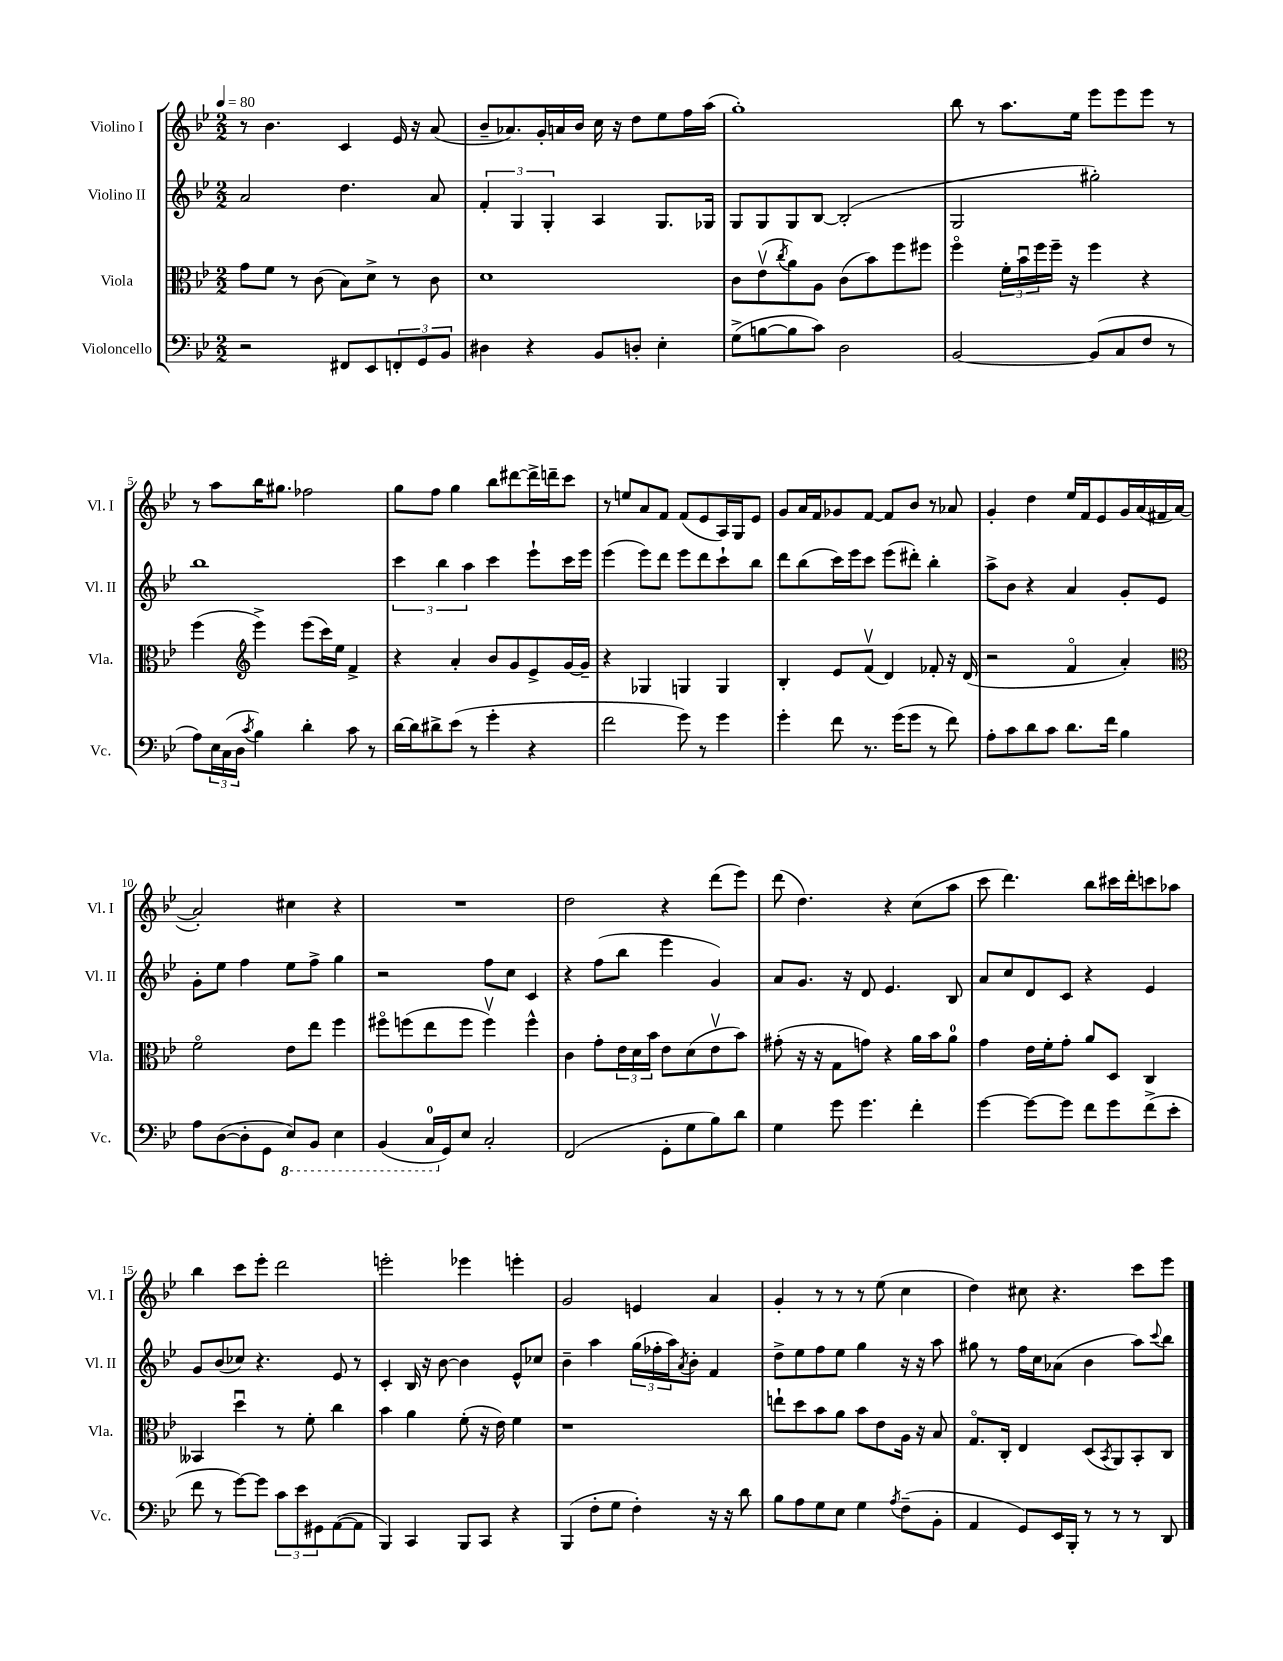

**kern	**kern	**kern	**kern
*staff4	*staff3	*staff2	*staff1
*clefF4	*clefC3	*clefG2	*clefG2
*k[b-e-]	*k[b-e-]	*k[b-e-]	*k[b-e-]
*M2/2	*M2/2	*M2/2	*M2/2
*MM80	*MM80	*MM80	*MM80
2r	8g	2a	8r
.	8f	.	4.b-
.	8r	.	.
.	(8c	.	.
8FF#	8B-)	4.dd	4c
8EE-	8d^	.	.
12FF'	8r	.	16e-
.	.	.	16r
12GG	.	.	.
.	8c	8a	(8a
12BB-	.	.	.
=	=	=	=
4D#	1d	6f'	8b-~
.	.	.	8.a-)
.	.	6G	.
4r	.	.	.
.	.	.	16g'
.	.	6G'	.
.	.	.	16a
.	.	.	16b-
8BB-	.	4A	16cc
.	.	.	16r
8D'	.	.	8dd
4E-'	.	8.G	8ee-
.	.	.	16ff
.	.	16G-	(16aa
=	=	=	=
(8G^	8c	8G	1gg')
[8B	(8e-v	8G	.
.	8qcc	.	.
8B]	8a)	8G	.
8c)	8A	[8B-	.
2D	(8c	(2B-']	.
.	8b-)	.	.
.	8ff	.	.
.	8ff#	.	.
=	=	=	=
[2BB-	4ffo	2G	8bb-
.	.	.	8r
.	24f'	.	8.aa
.	24b-u	.	.
.	24ff	.	.
.	16ff~	.	.
.	16r	.	16ee-
(8BB-]	4ff	2gg#')	8eee-
8C	.	.	8eee-
8F	4r	.	8eee-
8r	.	.	8r
=	=	=	=
8A)	(4ff	1bb-	8r
24E-	.	.	8aa
(24C	.	.	.
24D	.	.	.
*	*clefG2	*	*
8qc	.	.	.
4B-)	4eee-^)	.	16bb-
.	.	.	8.gg#
4d'	(8eee-	.	2ff-
.	16ccc)	.	.
.	16ee-	.	.
8c	4f^	.	.
8r	.	.	.
=	=	=	=
[16d	4r	6ccc	8gg
16d]	.	.	.
8d#^	.	.	8ff
.	.	6bb-	.
(8e-	4a'	.	4gg
.	.	6aa	.
8r	.	.	.
4g'	8b-	4ccc	8bb-
.	8g	.	[8ddd#
4r	8e-^	8eee-`	16ddd#^]
.	.	.	16ddd~
.	[16g	16ccc	8ccc
.	16g~]	16eee-	.
=	=	=	=
2f	4r	(4eee-	8r
.	.	.	8ee
.	4G-	8eee-)	8a
.	.	8ddd	8f
8g)	4G	8eee-	(8f
8r	.	8ddd	8e-
4g	4G	8ccc`	16A)
.	.	.	16G
.	.	8bb-	8e-
=	=	=	=
4g'	4B-'	8ddd	8g
.	.	(8bb-	16a
.	.	.	16f
8f	8e-	16ccc)	8g-
.	.	16eee-	.
8.r	(8fv	8ccc	[8f
.	4d)	(8eee-	8f]
(16g	.	.	.
8g	.	8ddd#')	8b-
8r	8f-'	4bb-'	8r
8f)	16r	.	8a-
.	(16d	.	.
=	=	=	=
8A'	2r	8aa^	4g'
8c	.	8b-	.
8d	.	4r	4dd
8c	.	.	.
8.d	4fo	4a	16ee-
.	.	.	16f
.	.	.	8e-
16f	.	.	.
4B-	4a')	8g'	16g
.	.	.	(16a
.	.	8e-	16f#
.	.	.	[16a
=	=	=	=
*	*clefC3	*	*
8A	2fo	8g'	2a'])
([8D	.	8ee-	.
8D']	.	4ff	.
8GG	.	.	.
8EE-)	8e-	8ee-	4cc#
8BBB-	8ee-	8ff^	.
4EE-	4ff	4gg	4r
=	=	=	=
(4BBB-	8ff#o	2r	1r
.	(8ff	.	.
16CC	8ee-	.	.
16GG)	.	.	.
8E-	8ff	.	.
2C'	4ffv)	8ff	.
.	.	8cc	.
.	4ff^^	4c	.
=	=	=	=
(2FF	4c	4r	2dd
.	8g'	(8ff	.
.	24e-	8bb-	.
.	24d	.	.
.	24b-	.	.
8GG'	8e-	4eee-	4r
8G	(8d	.	.
8B-)	8e-v	4g)	(8ddd
8d	8b-)	.	8eee-)
=	=	=	=
4G	(8g#'	8a	(8ddd
.	16r	8.g	4.dd)
.	16r	.	.
8g	8G	.	.
.	.	16r	.
4.g	8g)	8d	.
.	4r	4.e-	4r
4f'	16a	.	(8cc
.	16b-	.	.
.	8a	8B-	8aa
=	=	=	=
[4g	4g	8a	8ccc
.	.	8cc	4.ddd)
8g_	16e-	8d	.
.	16f'	.	.
8g]	8g'	8c	.
8f	8a	4r	8bb-
8g	8D	.	16ccc#
.	.	.	16ddd'
(8f^	4C	4e-	8ccc
8e-'	.	.	8aa-
=	=	=	=
8f	4BB--	8g	4bb-
8r	.	(8b-	.
[8g)	4ddu	8cc-)	8ccc
8g]	.	4.r	8eee-'
12c	8r	.	2ddd
12e-	.	.	.
.	8f'	.	.
12GG#	.	.	.
([8AA	4cc	8e-	.
8AA]	.	8r	.
=	=	=	=
4BBB-)	4b-	4c'	2eee'
4CC	4a	16B-	.
.	.	16r	.
.	.	[8b-	.
8BBB-	(8f'	4b-]	4eee-
8CC	16r	.	.
.	16e-)	.	.
4r	4f	8e-^^	4eee'
.	.	8cc-	.
=	=	=	=
(4BBB-	1r	4b-~	2g
8F'	.	4aa	.
8G	.	.	.
4F')	.	(24gg	4e
.	.	24ff-'	.
.	.	24aa)	.
.	.	8qa	.
.	.	8b-'	.
16r	.	4f	4a
16r	.	.	.
8d	.	.	.
=	=	=	=
8B-	8ee`	8dd^	4g'
8A	8dd	8ee-	.
8G	8b-	8ff	8r
8E-	8a	8ee-	8r
4G	8b-	4gg	8r
.	8e-	.	(8ee-
8qA	.	.	.
(8F~	16A	16r	4cc
.	16r	16r	.
8BB-'	8B-	8aa	.
=	=	=	=
4AA	8.Go	8gg#	4dd)
.	.	8r	.
.	16C'	.	.
8GG)	4E-	16ff	8cc#
.	.	16cc	.
16EE-	.	(8a-	4.r
16BBB-'	.	.	.
8r	(8D	4b-	.
.	8qBB-	.	.
8r	8AA)	.	.
8r	8BB-'	8aa)	8ccc
.	.	8qqccc	.
8DD	8C	8bb-	8eee-
==	==	==	==
*-	*-	*-	*-
